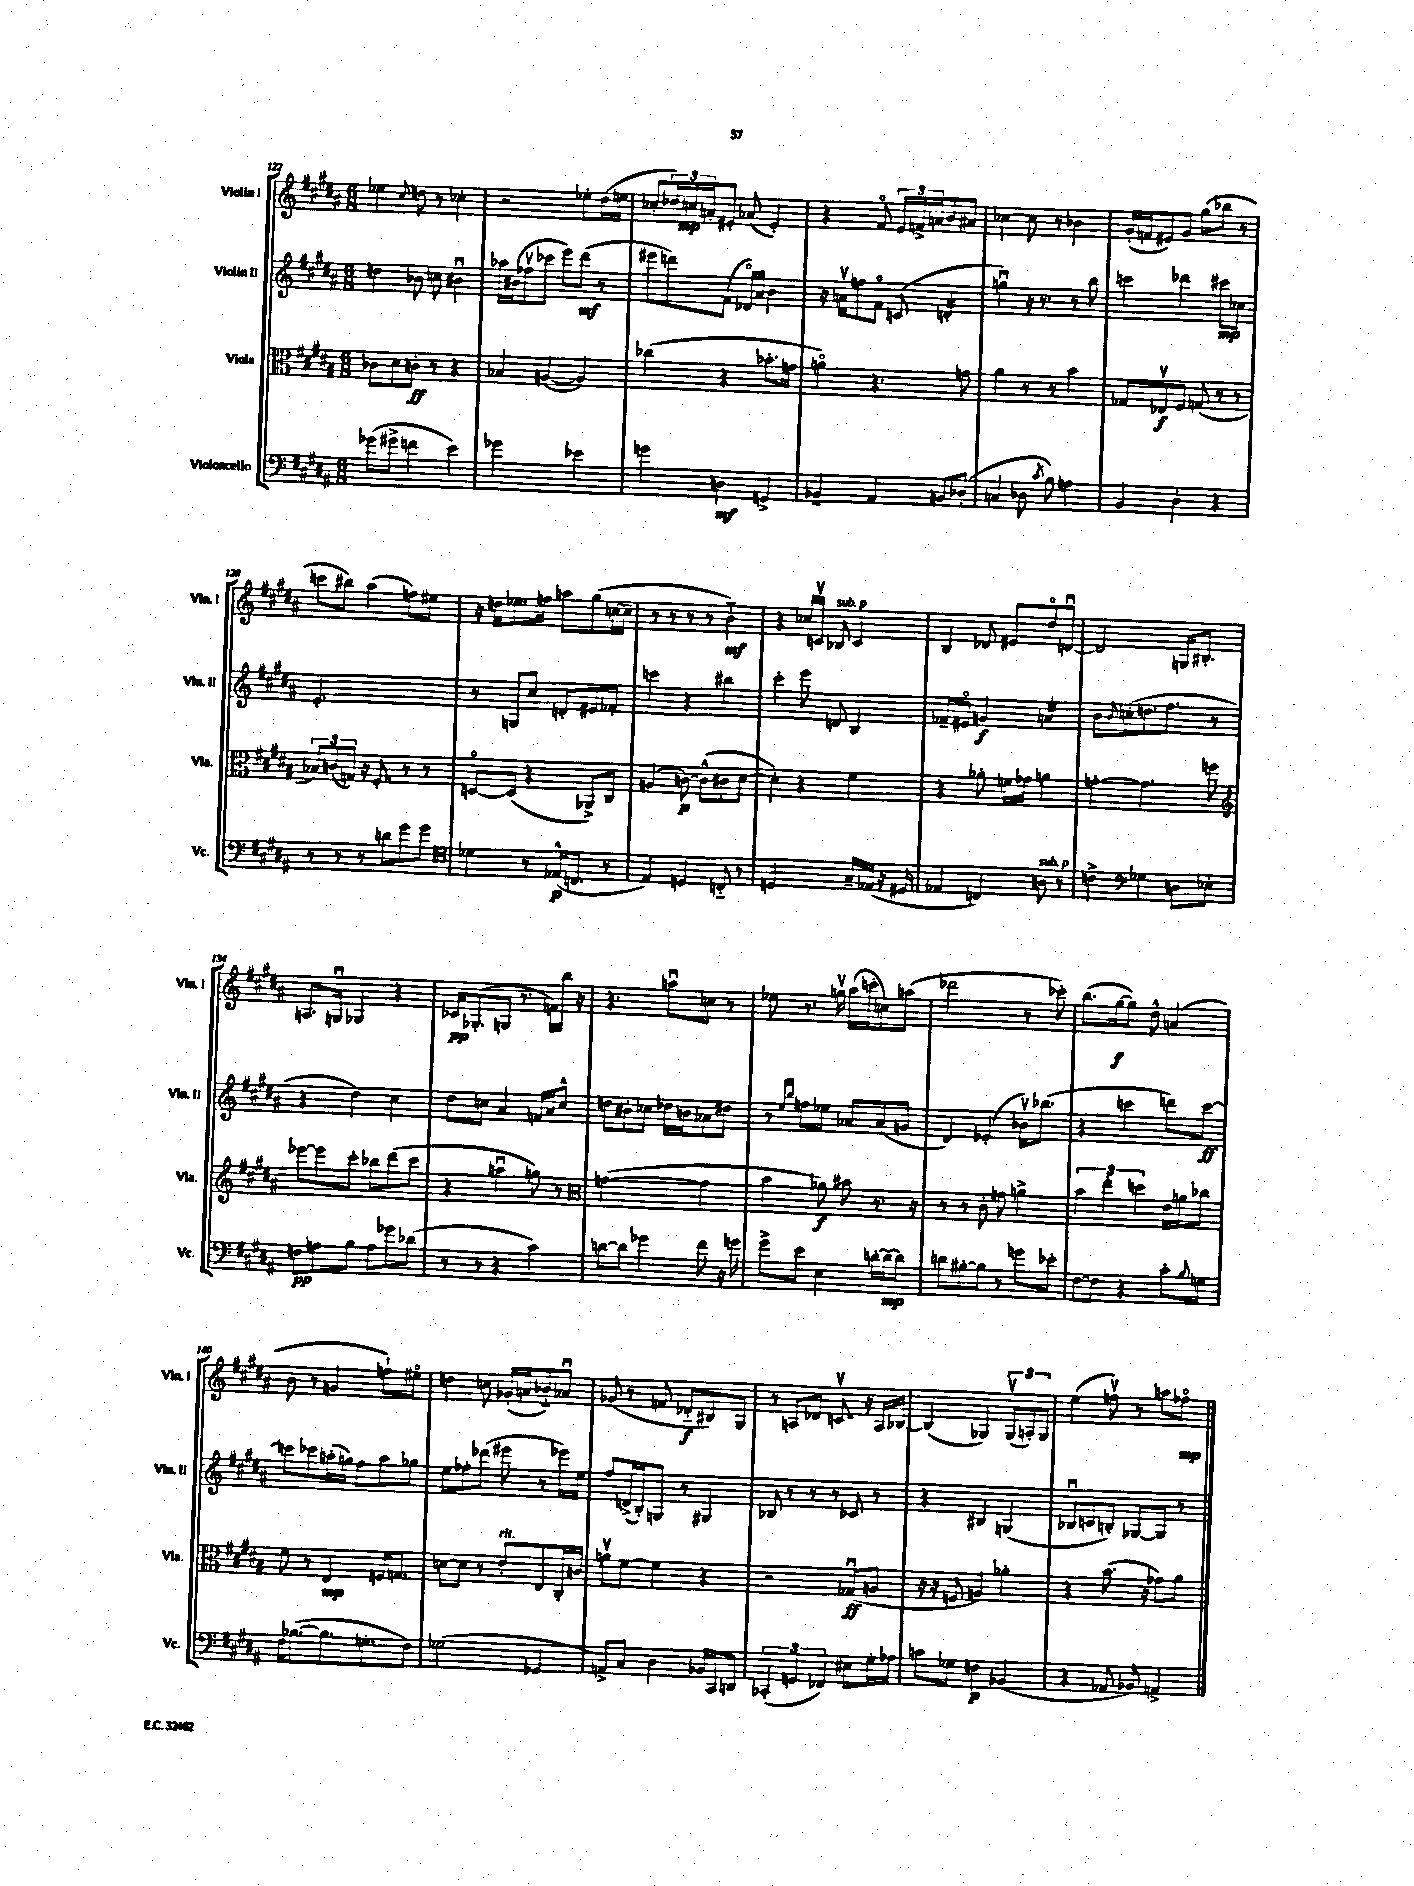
<<
\new StaffGroup <<
\new Staff = "s0" \with { instrumentName = "Violin I" shortInstrumentName = "Vln. I" } {
    \clef treble \key b \major \numericTimeSignature \time 6/8
    ees''4 \appoggiatura { cis''8 } d''8 r8 ces''4-. |
    r2 ees''8-. dis''16( e''16 |
    ces''8-. \tuplet 3/2 { des''16) c''16\mp a'16-. } eis'8-. aes'8( eis'4-.) |
    r4 fis'8\flageolet \tuplet 3/2 { e'16 f'16-> a'16 } b'8 ais'8 |
    ces''4~ ces''8 r8 bes'4 |
    gis'16-.( f'16 eis'8) gis'8 gis''8( bes''8 r8 |
    c'''8 bis''8) ais''4( f''8) eis''8 |
    r16 d''16 ees''8. f''16 a''8 gis''8( c''16~ c''16-- |
    r8 r8 r8 r8 b'4-_\mf) |
    r4 ces''16 c'16\upbow bes8^\markup { \italic "sub. p" } c'4 |
    b4 des'8 eis'8 dis''8\flageolet d'8~\downbow |
    d'2 g16 bis8.-. |
    a8. g16\downbow ges4 r4 |
    ces'16\pp ges8.-.( g8 r8. f'16) b''16 r16 |
    r4. a''8\downbow c''8 r8 |
    ees''8 r8. g''16\upbow ais''16( c'''16-. c''8) a''8( |
    des'''2 r8 ces'''8-.) |
    b''8.( gis''16~\f gis''8) dis''8-^ a'4( |
    b'8 r8 g'4 f''8-!) eis''8\flageolet |
    d''4 c''8 ges'16-.( a'16 bes'8-_) aes'8\downbow |
    ges'8( r8 f'8 des'8-_\f bis8) gis8 |
    r8 a8 des'8 c'8.\upbow r16 a16 bes16~ |
    bes4( ges4) \tuplet 3/2 { ges8\upbow( a8-.) ges8 } |
    e''4( f''8\upbow) r8 a''8 fes''8\flageolet\mp \bar "|." |
}
\new Staff = "s1" \with { instrumentName = "Violin II" shortInstrumentName = "Vln. II" } {
    \clef treble \key b \major \numericTimeSignature \time 6/8
    d''4 bes'8 c''8 bis'4\downbow |
    aes''16 bis'16( fes''8\upbow ces'''8 e'''8) dis'''8\mf( r8 |
    eis'''8 d'''8) fis'8( des'16\flageolet) ais'16 b'4 |
    r16 a'16\upbow f''8 fis'8\flageolet c'8( d'4:16-. |
    g''4\downbow) r16 r8. r8 b''8 |
    c'''4 des'''4 cis'''8\mp ces''8 |
    e'2.-. |
    r8 g8 cis''8 d'8-. eis'8 fes'8-. |
    c'''4 r4 bis''4 |
    cis'''4-. e'''8 d'8 b4 |
    fes'8-- eis'8\flageolet g'4\f a'4:16 |
    b'8 \appoggiatura { b'8 } c''8-.( d''8. fis''8. r8 |
    r4 dis''4) cis''4 |
    dis''8 c''8 ais'4 f'16 ais'16 c''8-^ |
    d''8 bis'8-. ces''8 des''16 b'16 aes'8 dis''8 |
    r8 \grace { e''16 b''16 } f''8 ees''8 aes'8 aes'8( g'8 |
    dis'4) ees'4-.( bes'16\upbow) bes''8.( |
    r4 c'''4 d'''8) c'''8~\ff |
    c'''8 ces'''8 a''16-.( g''16) fis''8 a''8 ges''8 |
    e''8 fes''8-. des'''8( eis'''8 r8 ees'''16) e''16 |
    fis''8 d'16->( b16-.) g8 r8 gis4 |
    bes8 r8 r8 r8 ces'8 r8 |
    r4 bis4 g4( |
    bes8\downbow c'8 b8-.) ges8~ ges8 r8 \bar "|." |
}
\new Staff = "s2" \with { instrumentName = "Viola" shortInstrumentName = "Vla." } {
    \clef alto \key b \major \numericTimeSignature \time 6/8
    ces'8 dis'8 c'8-.\ff r8 r4 |
    bes4 a4~( a4) |
    ces''4( r4 bes'8.-. g'16 |
    a'4\flageolet) r4. g'8 |
    ais'4 r8 r8 b'4 |
    ges8 ees8\upbow\f fis8 g8( r8 r8 |
    \tuplet 3/2 { bes8) c'8( g8) } r16 fis8.-. r8 r8 |
    d8~\flageolet d8( r4 aes,8->) cis8 |
    a4( c'8~\p) c'8-^( cis'8 dis'8~ |
    dis'4-.) r4 fis'4 |
    r4 aes'8-. f'16 ges'16 a'4 |
    g'4~-. g'4. f''8 |
    \clef treble ees'''8~ ees'''8 cis'''8-. bes''8 dis'''8( cis'''8 |
    r4 a''4\downbow g''8) r8 |
    \clef alto g'2~( g'4 |
    b'4 aes'8\f) bis'8 r8. r16 |
    r8 r8 cis'8-. g'8 a'4-> |
    \tuplet 3/2 { b'4 e''4-. d''4 } e'16 a'16 ces''8 |
    fis'8 r8 e4\mp f16 g8. |
    d'8~ d'8 r8 e'8-.^\markup { \italic "rit." } e8 cis16-. c'16 |
    a'8\upbow fis'8~ fis'4 r4 |
    r2 ges8\downbow\ff( a8 |
    r16 r16 f8 a4) aes'4-. |
    r4 b'8.( r16 ges'8) ais'8 \bar "|." |
}
\new Staff = "s3" \with { instrumentName = "Violoncello" shortInstrumentName = "Vc." } {
    \clef bass \key b \major \numericTimeSignature \time 6/8
    ges'8( gis'8-> f'4 e'4) |
    ges'2 ees'4 |
    g'4 d4\mf g,4-> |
    bes,4-- ais,4 b,8 des8-.( |
    c4 des8 \acciaccatura { cis'8 } b8) a4 |
    b,4 dis4-. r4 |
    r8 r8 r8 d'8 gis'8 gis'8 |
    \clef tenor des'4 r8 ees16-^\p( c8. r8 |
    e4) d4 c8-_ r8 |
    d2 gis16-- ees16( r16 dis16 |
    ees4 c4) a8^\markup { \italic "sub. p" } r8 |
    c'4-> \clef bass ges4 d8 ees8-. |
    f8\pp a8 b8 a8 ges'8 des'8( |
    r8 r8 r4 cis'4) |
    d'8~ d'8 ges'4 fis'8 r16 g'16 |
    gis'8-> e'8 e4 d'16~-. d'16~\mp d'8 |
    d'8 bis8~-. bis8 r8 g'8 ees'8-. |
    fis8~ fis8 r4 cis'8-. \appoggiatura { b8 } g8 |
    fis16 bes8.~( bes8. g8.-. fis8) |
    ges2( ges,4 |
    a,8->) cis8 dis4 bes,16 cis,16 d,8 |
    \tuplet 3/2 { ces,4-.( g,4 fes,4) } eis8 gis16-. aes16 |
    c'8 ges8 f4\p bes,4( |
    r4 aes,8 bes,8) a,4-> \bar "|." |
}
>>
>>
\layout { \context { \Score currentBarNumber = #122 } }
